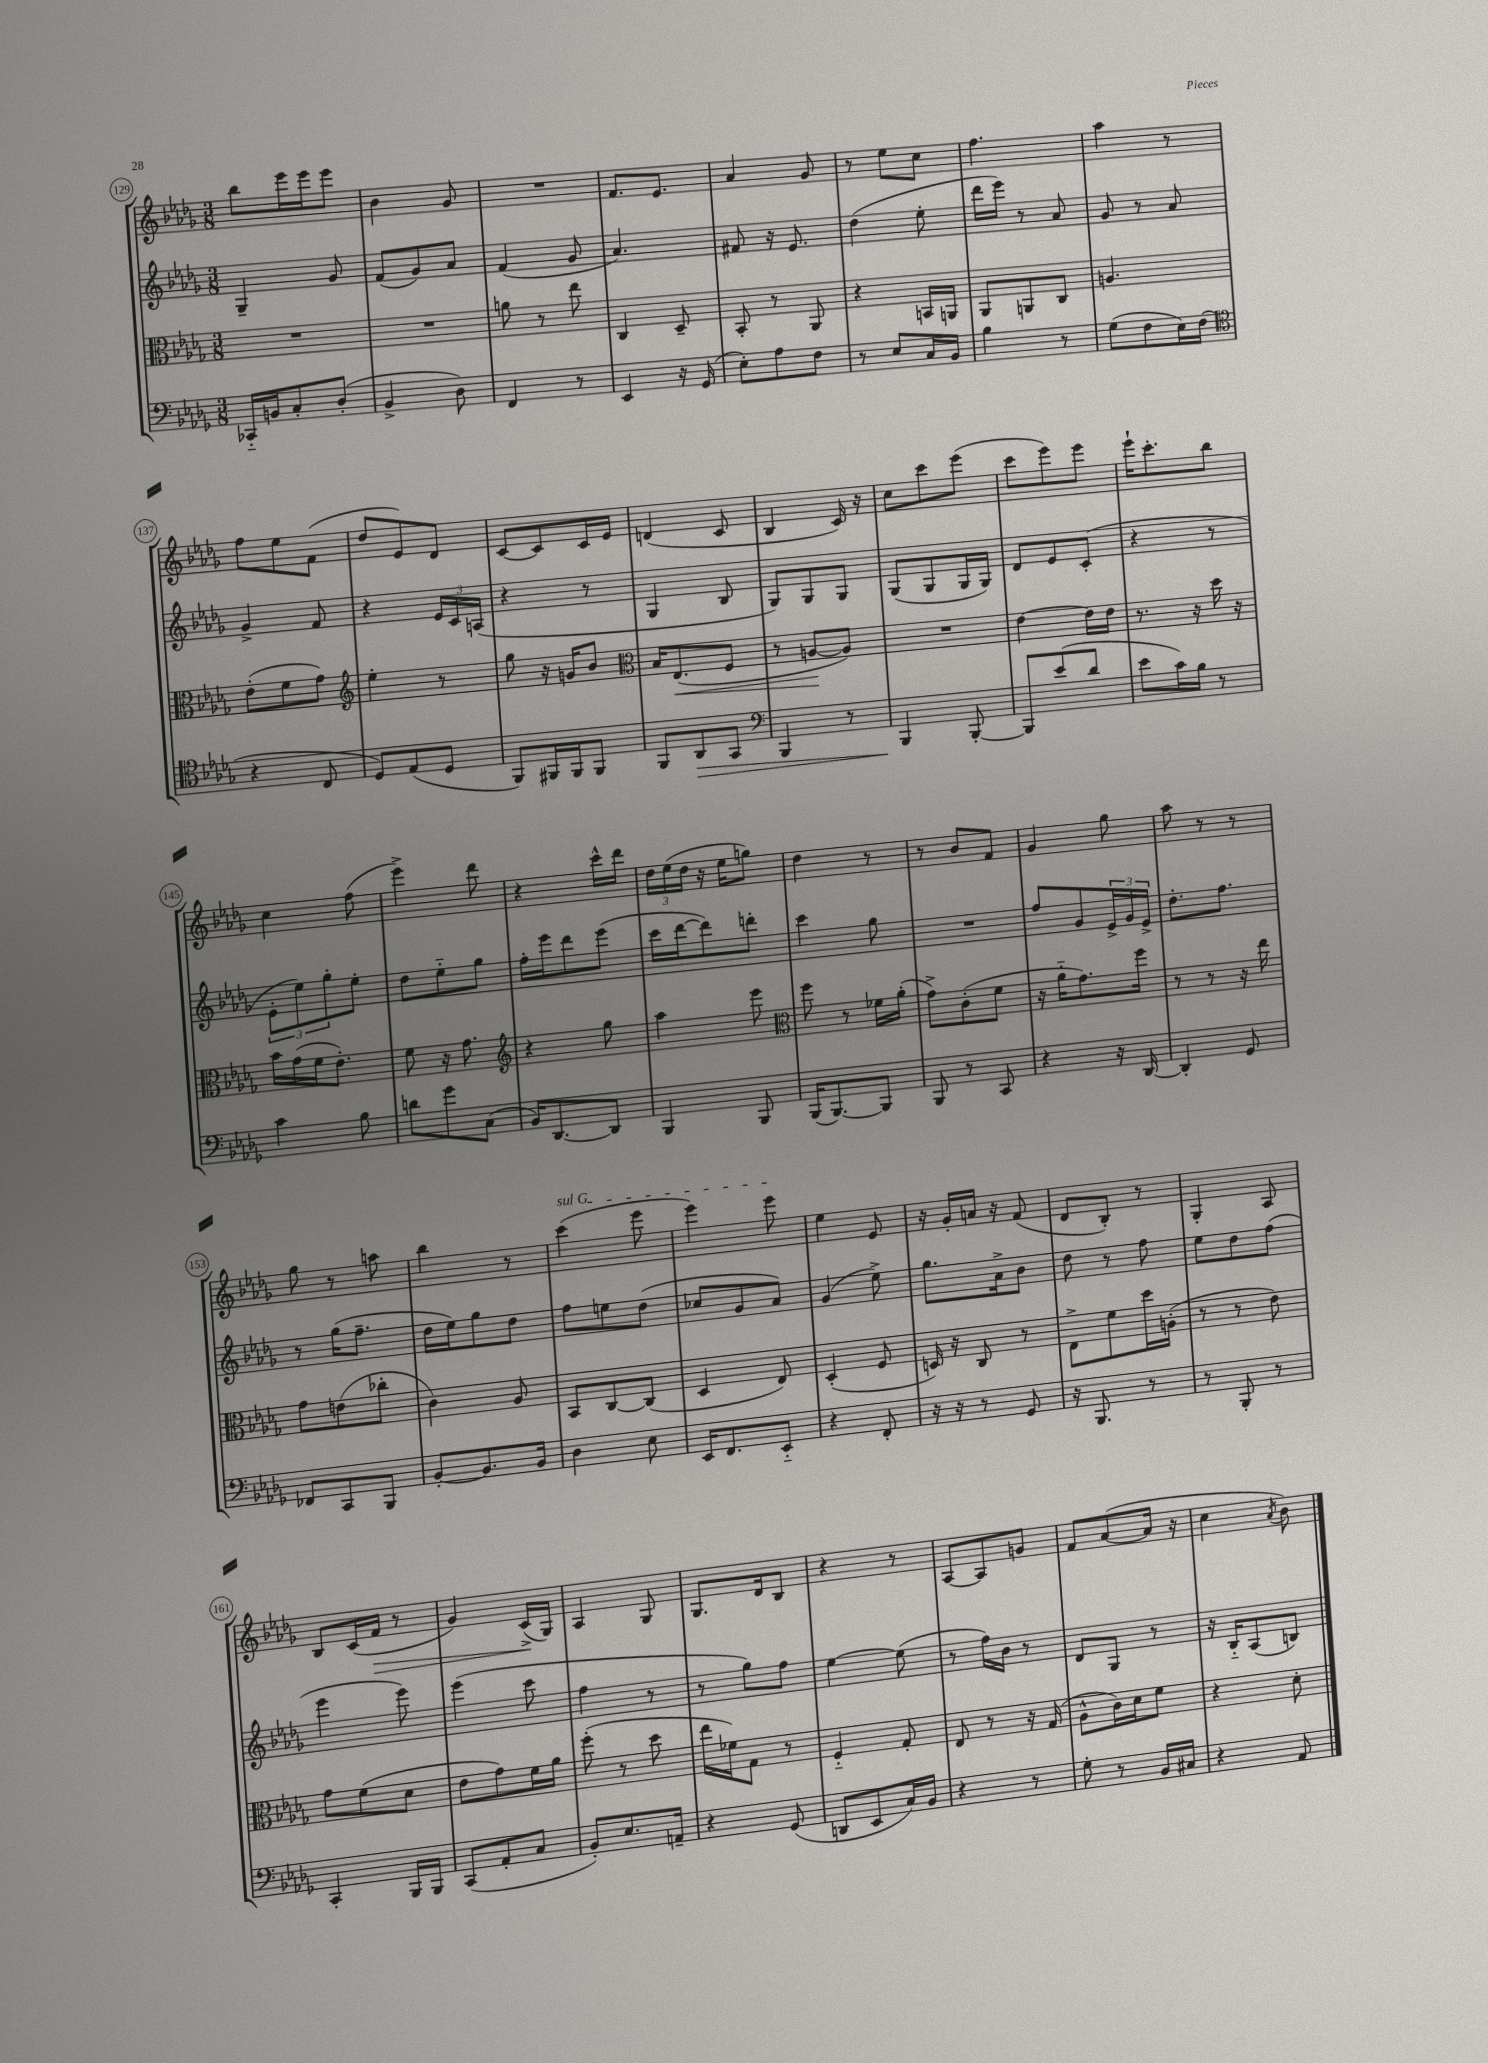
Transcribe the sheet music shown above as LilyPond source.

<<
\new StaffGroup <<
\new Staff = "s0" {
    \clef treble \key des \major \numericTimeSignature \time 3/8
    bes''8 ees'''16 ees'''16 ees'''8 |
    bes'4 ges'8 |
    R4. |
    f'8. ees'8. |
    aes'4 ges'8 |
    r8 ees''8 c''8 |
    f''4. |
    aes''4 r8 |
    f''8 ees''8 f'8( |
    des''8 ees'8) des'8 |
    c'8~ c'8 c'16 ees'16 |
    d'4( c'8 |
    bes4 c'16) r16 |
    c''8 c'''8 ees'''8( |
    c'''8 ees'''8) ees'''8 |
    ees'''16-! c'''8.-. bes''8 |
    c''4 f''8( |
    ees'''4->) des'''8 |
    r4 c'''16-^ des'''16 |
    \tuplet 3/2 { des''16 ees''16( des''16 } r16 ees''16 g''8) |
    des''4 r8 |
    r8 bes'8 f'8 |
    ges'4 ges''8 |
    aes''8 r8 r8 |
    ges''8 r8 a''8 |
    bes''4 r8 |
    \once \override TextSpanner.bound-details.left.text = \markup { \italic "sul G" } c'''4\startTextSpan( ees'''8 |
    ees'''4) ees'''8\stopTextSpan |
    ees''4 ees'8 |
    r16 ges'16-. a'16 r16 f'8( |
    des'8 bes8-.) r8 |
    ges4-. aes8 |
    bes8 c'16( f'16\> r8 |
    ges'4) c'16->\!( ges16) |
    aes4 ges8 |
    ges8. des'16 bes8 |
    r4 r8 |
    aes8~ aes8 g'8 |
    f'8 aes'8~( aes'16 r16 |
    c''4 \acciaccatura { aes'8 } bes'8) \bar "|." |
}
\new Staff = "s1" {
    \clef treble \key des \major \numericTimeSignature \time 3/8
    ges4-- ges'8 |
    f'8( ges'8) aes'8 |
    f'4( ges'8 |
    aes'4.) |
    fis'8 r16 ees'8. |
    des''4( ees''8-. |
    des'''16 ees'''16) r8 aes'8 |
    ges'8 r8 aes'8 |
    ges'4-> f'8 |
    r4 \tuplet 3/2 { ees'16 c'16 a16( } |
    r4 r8 |
    ges4 bes8 |
    ges8) ges8 ges8 |
    ges8( ges8 ges16 ges16) |
    des'8 ees'8 c'8-.( |
    r4 r8 |
    \tuplet 3/2 { ees'8-. ees''8) ges''8-. } ees''8-. |
    des''8 ees''8-_ ges''8 |
    f''16-. ees'''16 des'''8 ees'''8( |
    c'''16 des'''16~ des'''8) d'''8-. |
    c'''4 ges''8 |
    R4. |
    f''8 ges'8 \tuplet 3/2 { ees'16-> ges'16 ees'16-> } |
    des''8.-. f''8. |
    r8 ges''16( f''8.-- |
    des''16 ees''16) ges''8 des''8 |
    f''8 e''8 des''8( |
    ces''8 ges'8 aes'8) |
    ges'4( ees''8->) |
    ges''8. aes'16-> bes'8 |
    des''8 r8 f''8 |
    ees''8 des''8 f''8( |
    ees'''4 ees'''8) |
    ees'''4( c'''8 |
    f''4 r8 |
    r8 ges''8) f''8 |
    ees''4~ ees''8( |
    r8 f''16) bes'16 r8 |
    des'8 ges8 r8 |
    r16 bes16-_ aes8( b8) \bar "|." |
}
\new Staff = "s2" {
    \clef alto \key des \major \numericTimeSignature \time 3/8
    R4. |
    R4. |
    a'8 r8 ees''8 |
    c4 des8-- |
    bes,8-. r8 aes,8 |
    r4 b,16 a,16 |
    aes,8 a,8 c8 |
    a4. |
    ees'8-.( f'8 ges'8) |
    \clef treble ees''4-. r8 |
    ges''8 r16 g'16 bes'8 |
    \clef alto bes16 ees8.\<( f8 |
    r8 a8~\! a8) |
    R4. |
    ees'4~ ees'16 ees'16 |
    r8. r16 des''16 r16 |
    bes'16 ges'16( f'16 ees'8.-.) |
    f'8 r16 ges'8. |
    \clef treble r4 ges''8 |
    aes''4 ees'''8 |
    \clef alto f''8 r8 fes'16 aes'16-.( |
    ges'8->) c'8-.( f'8 |
    r16 aes'16-_ ges'8.) f''16 |
    r8 r8 r16 ees''16 |
    ges'8 e'8( ces''8-. |
    c'4) aes8 |
    bes,8 c8~ c8( |
    des4 ees8) |
    des4-.( f8 |
    d16) r16 c8 r8 |
    ees8-> f'8 des''16 a16-.( |
    r8 r8 ees'8) |
    ges'8 f'8( des'8 |
    ees'8 ges'8) f'16 aes'16 |
    f''8-.( r8 des''8 |
    ees''16 fes'16) ges8 r8 |
    f4-_ ges8-. |
    ees8 r8 r16 ges16( |
    aes8-^ c'16) des'16 f'8 |
    r4 des'8-. \bar "|." |
}
\new Staff = "s3" {
    \clef bass \key des \major \numericTimeSignature \time 3/8
    ces,16-_ b,16 c8-. des8-.( |
    bes,4-> des8) |
    f,4 r8 |
    ees,4 r16 ges,16( |
    ees8-.) aes8 f8 |
    r8 ees8 c16 bes,16 |
    bes4 r8 |
    ges8( f8 ees16) f16( |
    \clef tenor r4 c8 |
    des8) ees8( des8 |
    f,8) fis,16 fis,16 fis,8 |
    f,8 aes,8\> ges,8 |
    \clef bass bes,,4 r8 |
    bes,,4\! bes,,8~-. |
    bes,,8 ees'8( des'8 |
    ees'8 c'16) bes16 r8 |
    c'4 bes8 |
    d'8 ges'8 c8( |
    bes,16) des,8.~ des,8 |
    bes,,4 bes,,8 |
    bes,,16( bes,,8.~) bes,,8 |
    bes,,8 r8 c,8 |
    r4 r16 des,16~ |
    des,4-. ges,8 |
    fes,8 c,8 bes,,8 |
    bes,8~-. bes,8. bes,16 |
    des4 ees8 |
    ees,16 f,8. ees,8-_ |
    r4 f,8-. |
    r16 r16 r8 ges,8 |
    r16 bes,,8. r8 |
    r8 bes,,8-. r8 |
    c,4-. bes,,16 bes,,16 |
    c,8( aes,8-. c8 |
    bes,8-.) ees8. a,16-- |
    r4 ges,8( |
    d,8 ees,8 c16) bes,16 |
    r4 r8 |
    ges8-. r8 bes,16 cis16 |
    r4 aes,8 \bar "|." |
}
>>
>>
\layout { \context { \Score currentBarNumber = #129 \override BarNumber.stencil = #(make-stencil-circler 0.1 0.3 ly:text-interface::print) } }
